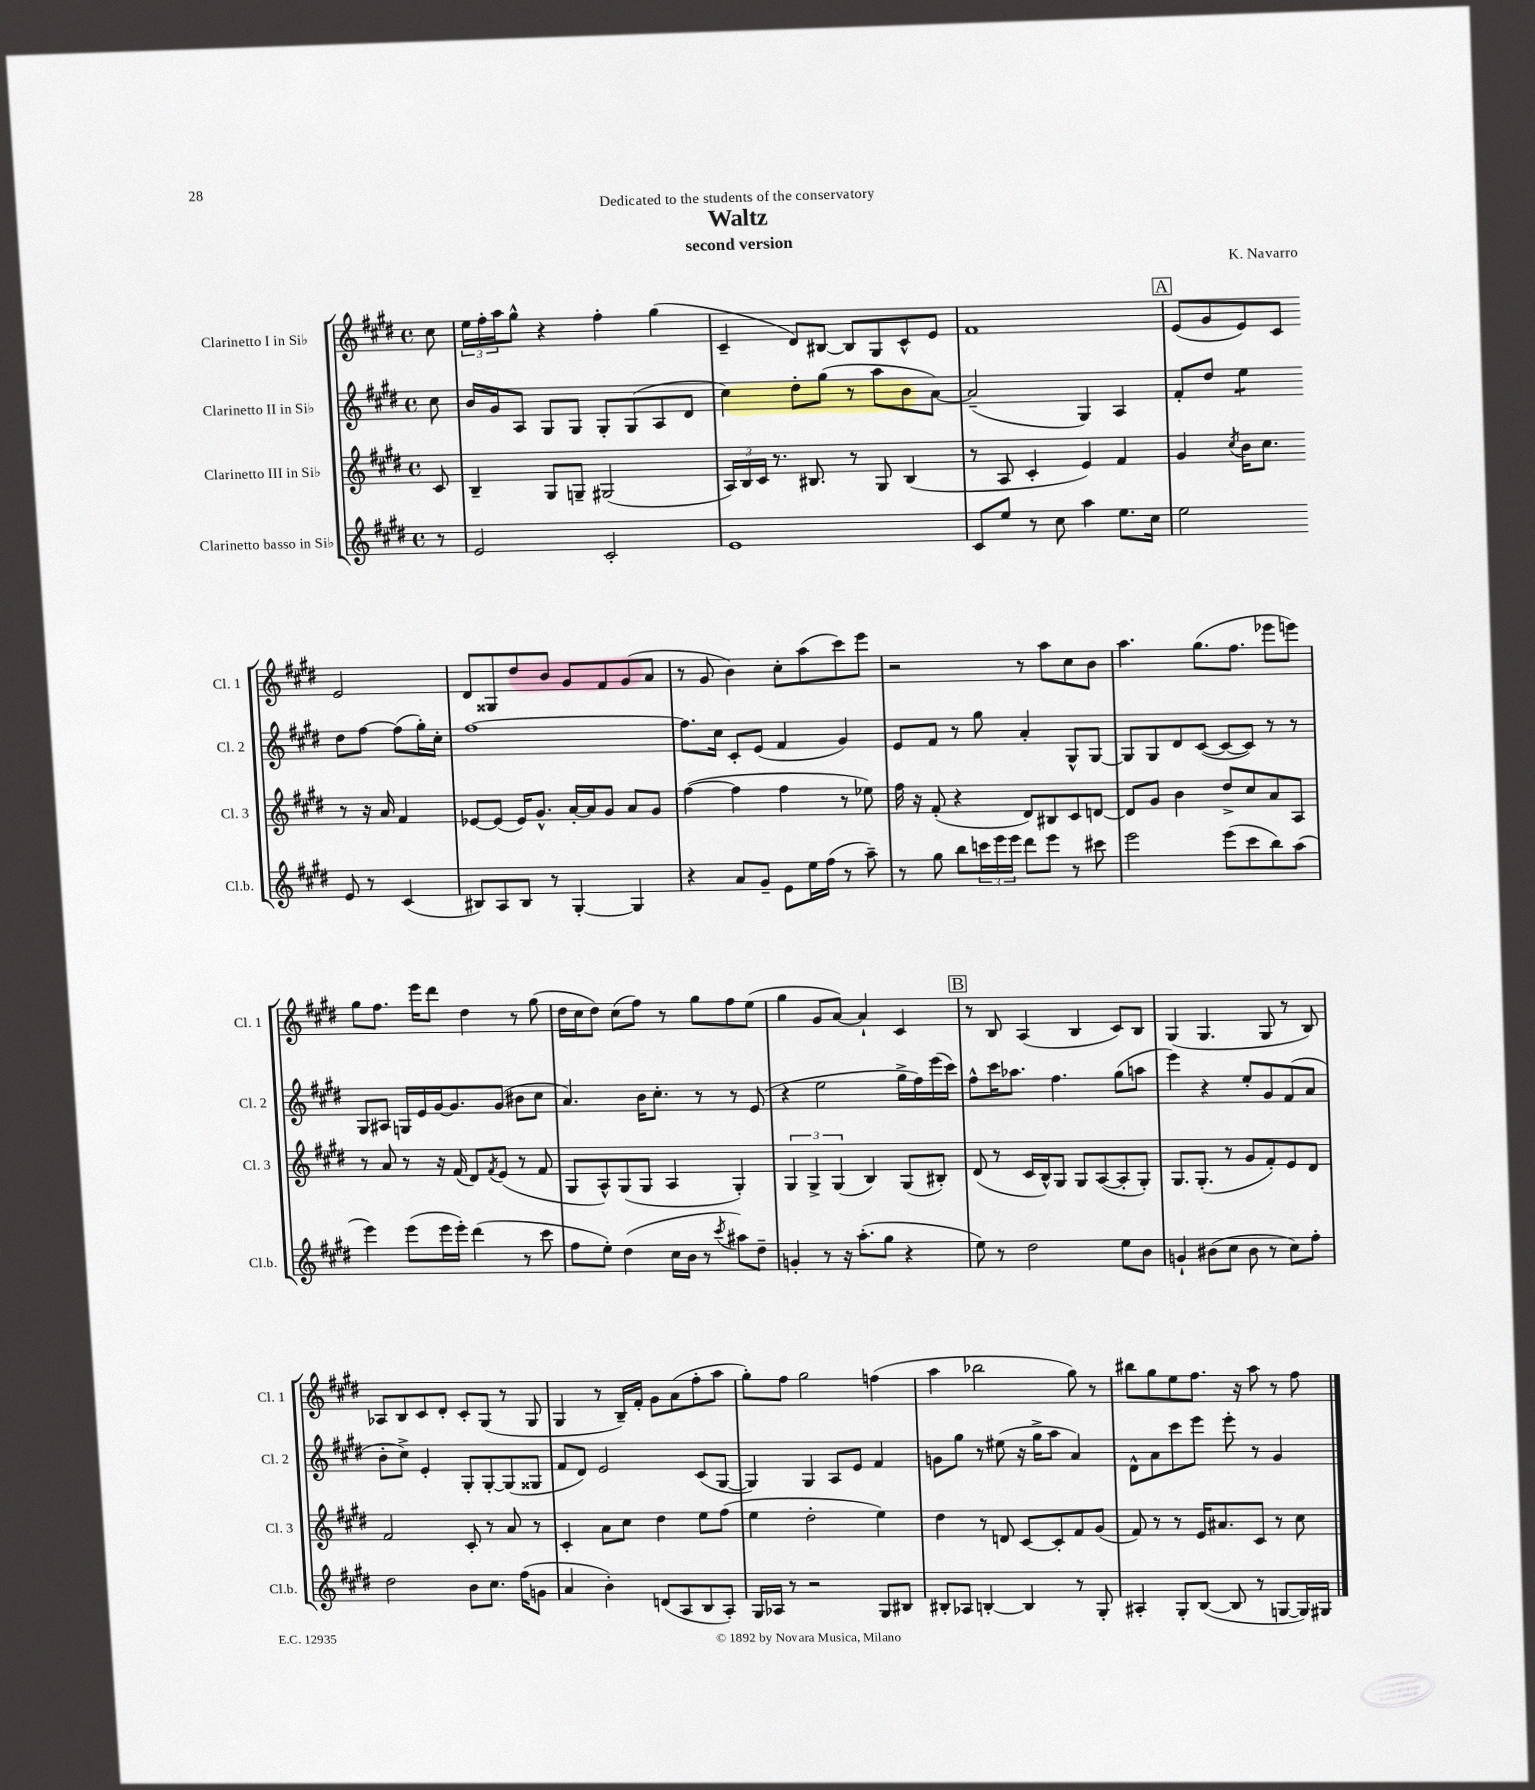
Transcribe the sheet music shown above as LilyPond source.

\header { title = "Waltz" composer = "K. Navarro" subtitle = "second version" dedication = "Dedicated to the students of the conservatory" }
<<
\new StaffGroup <<
\new Staff = "s0" \with { instrumentName = "Clarinetto I in Sib" shortInstrumentName = "Cl. 1" } {
    \clef treble \key e \major \defaultTimeSignature \time 4/4 \partial 8
    cis''8 |
    \tuplet 3/2 { e''16 fis''16-. a''16 } gis''8-^ r4 fis''4-. gis''4( |
    cis'4-- dis'8) bis8~ bis8 gis8 cis'8-^ e'8 |
    fis'1 |
    \mark \markup { \box "A" } e'8( gis'8 e'8) cis'8 e'2 |
    dis'8 gisis8 dis''8 b'8 gis'8 fis'8 gis'8( a'8 |
    r8 gis'8 b'4) cis''8-. a''8( cis'''8) e'''8 |
    r2 r8 a''8 cis''8 b'8 |
    a''4. gis''8.( fis''8. ees'''8 e'''8) |
    gis''8 fis''8. e'''16 dis'''8 dis''4 r8 gis''8( |
    dis''16 cis''16 dis''8) cis''8( fis''8) r8 gis''8 fis''8 e''8( |
    gis''4 gis'8 a'8~) a'4-! cis'4 |
    \mark \markup { \box "B" } r8 b8 a4( b4 cis'8) b8 |
    gis4( gis4. gis8 r8 b8) |
    aes8 b8 cis'8 dis'8-. cis'8-. gis8( r8 gis8 |
    gis4 r8 b16--) fis'16-. gis'8 a'8( fis''8-. a''8 |
    gis''8-.) fis''8 gis''2 f''4( |
    a''4 bes''2 gis''8) r8 |
    bis''8 gis''8 e''8 fis''8. r16 a''8 r8 fis''8 \bar "|." |
}
\new Staff = "s1" \with { instrumentName = "Clarinetto II in Sib" shortInstrumentName = "Cl. 2" } {
    \clef treble \key e \major \defaultTimeSignature \time 4/4 \partial 8
    cis''8 |
    b'16 gis'16 a8 gis8 gis8 gis8-. gis8( a8 dis'8 |
    cis''4) dis''8-. gis''8( r8 a''8 b'8 a'8~) |
    a'2--( gis4) a4 |
    \mark \markup { \box "A" } fis'8-. dis''8 e''4:8 dis''8 fis''8~ fis''8( gis''16-.) cis''16-. |
    fis''1~ |
    fis''8. cis''16 cis'8-. e'8( fis'4 gis'4) |
    e'8 fis'8 r8 gis''8 a'4-. gis8-^ gis8~ |
    gis8 gis8 dis'8 cis'8~( cis'8~ cis'8) r8 r8 |
    gis8 ais8 g16 e'16 gis'16~ gis'8. gis'8( bis'8 cis''8 |
    a'4.) b'16 cis''8.-. r8 r8 e'8( |
    r4 e''2 gis''16-> fis''16) e'''16( cis'''16) |
    \mark \markup { \box "B" } fis''8-^ cis'''16 aes''8. fis''4. gis''8( a''8 |
    e'''4) r4 e''8-. gis'8 fis'8( a'8 |
    b'8-. cis''8->) e'4-. gis8-. gis8~-. gis8( gisis8 |
    fis'8 dis'8) e'2 cis'8( gis8~ |
    gis4) gis4 a8 e'8 fis'4 |
    g'8 gis''8 r8 eis''8( r16 gis''16-> a''8 a'4) |
    dis'8-^ a'8 cis'''8 e'''8 e'''8-. r8 gis'4 \bar "|." |
}
\new Staff = "s2" \with { instrumentName = "Clarinetto III in Sib" shortInstrumentName = "Cl. 3" } {
    \clef treble \key e \major \defaultTimeSignature \time 4/4 \partial 8
    cis'8 |
    b4-- gis8 g8-- gis2( |
    \tuplet 3/2 { a16) b16 cis'16 } r8. bis8. r8 gis8 bis4( |
    r8 a8 cis'4-. e'4) fis'4 |
    \mark \markup { \box "A" } gis'4 \acciaccatura { cis''8 } b'16 cis''8. r8 r16 a'16 fis'4 |
    ees'8~ ees'8( ees'16) gis'8.-^ a'16~-. a'16 gis'8 a'8 gis'8 |
    fis''4~( fis''4 fis''4 r8 ees''8) |
    fis''16 r16 fis'8-.( r4 dis'8) bis8 cis'8 d'8~ |
    d'8 gis'8 b'4 dis''8-> cis''8 a'8 a8 |
    r8 a'8 r8 r16 fis'16( dis'8) \acciaccatura { fis'8 } e'8( r8 fis'8 |
    gis8 a8-^) gis8( gis8 a4 gis4-.) |
    \tuplet 3/2 { gis4 gis4-> gis4( } b4) gis8( bis8-.) |
    \mark \markup { \box "B" } dis'8( r8 cis'16 b16-^) gis8 gis8 a8~( a8-. gis8-.) |
    gis8. gis8.-.( r8 gis'8 fis'8-.) e'8 dis'8 |
    fis'2 cis'8-. r8 a'8 r8 |
    cis'4-. a'8 cis''8 dis''4 e''8 fis''8( |
    e''4 dis''2-. e''4) |
    dis''4 r8 d'8 cis'8~ cis'8-. fis'8 gis'8( |
    fis'8) r8 r8 e'16 ais'8. cis'8 r8 cis''8 \bar "|." |
}
\new Staff = "s3" \with { instrumentName = "Clarinetto basso in Sib" shortInstrumentName = "Cl.b." } {
    \clef treble \key e \major \defaultTimeSignature \time 4/4 \partial 8
    r8 |
    e'2 cis'2-. |
    e'1 |
    cis'8 e''8 r8 cis''8 a''4 e''8. cis''16 |
    \mark \markup { \box "A" } e''2 e'8 r8 cis'4( |
    bis8) a8 bis8 r8 gis4~-. gis4 |
    r4 a'8 gis'8-- e'8 e''16 fis''16( r8 a''8--) |
    r8 gis''8 b''8 \tuplet 3/2 { c'''16 e'''16 e'''16 } dis'''8 e'''8 r8 cis'''8 |
    e'''2 e'''8( cis'''8 b''8) a''8( |
    e'''4) e'''8( e'''16 e'''16-.) dis'''4( r8 cis'''8 |
    fis''8 e''8-.) dis''4( cis''16 b'16 r8 \acciaccatura { cis'''8 } ais''8) dis''8-- |
    g'4-. r8 r16 a''8.-.( gis''8 r4 |
    \mark \markup { \box "B" } e''8) r8 dis''2 e''8 b'8 |
    g'4-! bis'8( cis''8 bis'8 r8 cis''8) fis''8-. |
    dis''2 b'8 cis''8. fis''16( g'8 |
    a'4 b'4-.) d'8( a8 b8 a8-.) |
    gis16 aes16 r8 r2 gis8 bis8 |
    bis8-. aes8 b4~-. b4 r8 gis8-. |
    ais4-. gis8-. b8~( b8 r8 g8~ g16) gis16 \bar "|." |
}
>>
>>
\layout { \context { \Score \remove "Bar_number_engraver" } }
